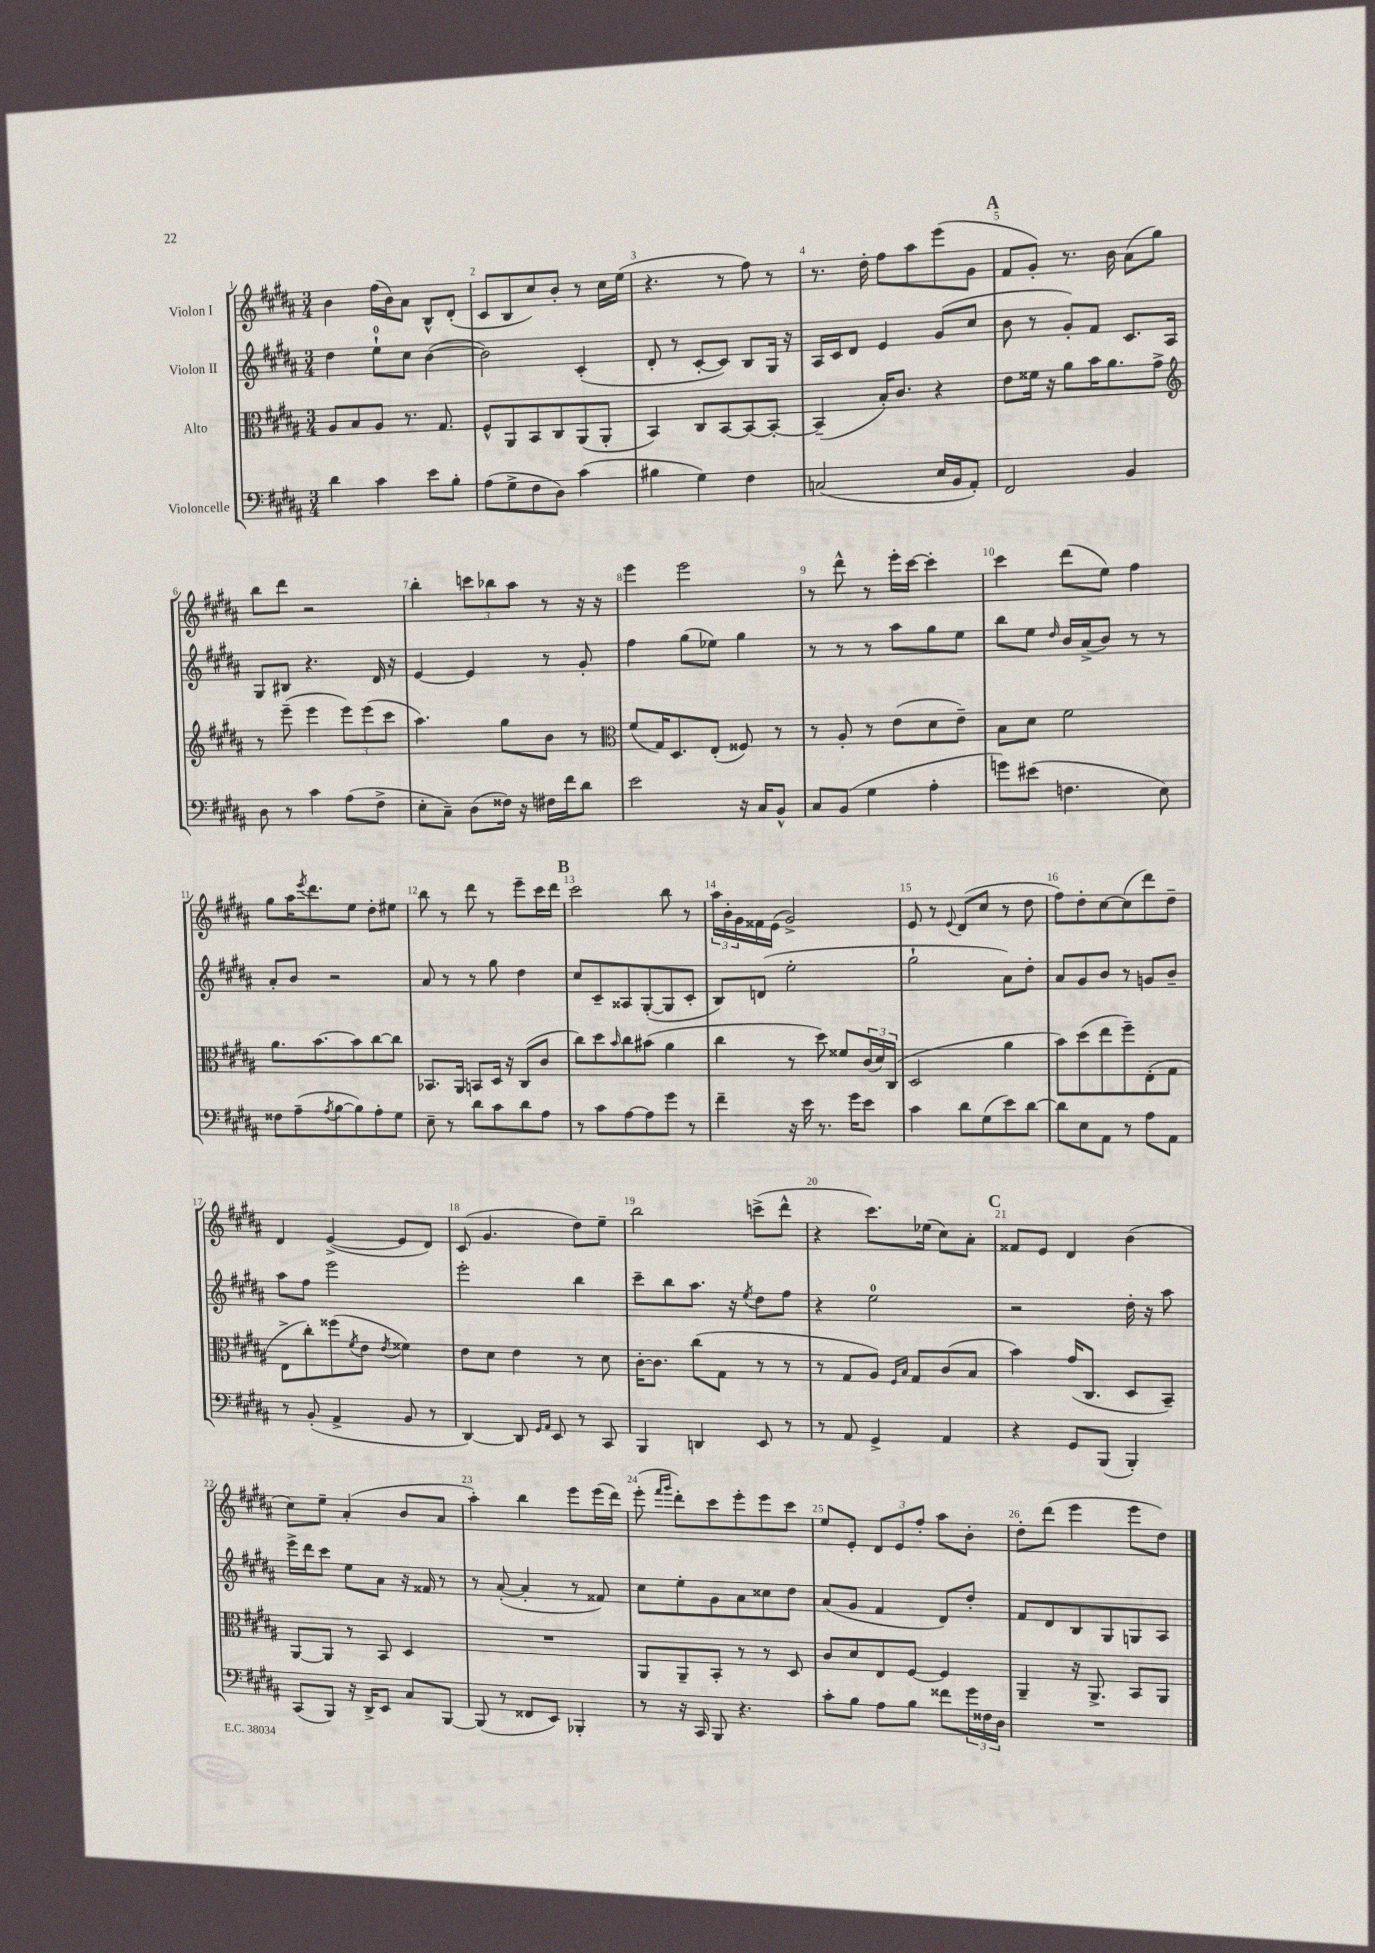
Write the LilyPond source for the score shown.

<<
\new StaffGroup <<
\new Staff = "s0" \with { instrumentName = "Violon I" } {
    \clef treble \key b \major \numericTimeSignature \time 3/4
    b'4 fis''16( b'16) ais'8 b8-^ dis'8-.( |
    cis'8 b8 cis''8) b'8-. r8 cis''16 e''16( |
    r4. r8 fis''8) r8 |
    r8. dis''16-. fis''8 ais''8 e'''8( gis'8 |
    \mark \markup { \bold "A" } fis'8 gis'8-.) r8. b'16 ais'8( gis''8) |
    b''8 dis'''8 r2 |
    b''4-. \tuplet 3/2 { c'''8 bes''8 ais''8 } r8 r16 r16 |
    e'''4 e'''2 |
    r8 dis'''8-^ r8 e'''16-. cis'''16~ cis'''4-. |
    cis'''4 dis'''8( e''8) fis''4 |
    gis''8 ais''16 \acciaccatura { e'''8 } dis'''8. e''8 dis''8-. eis''8 |
    b''8 r8 dis'''8 r8 e'''8-- cis'''16 dis'''16 |
    \mark \markup { \bold "B" } cis'''2 b''8 r8 |
    \tuplet 3/2 { ais''16 b'16-. gis'16 } fisis'16 e'16( gis'2->) |
    e'8 r8 \appoggiatura { e'8 } dis'8( cis''8 r8 dis''8 |
    fis''8) dis''8-. cis''8~ cis''8( dis'''8) dis''8-- |
    dis'4 e'4~->( e'8 dis'8) |
    cis'8( gis'4. dis''8) e''8-- |
    b''2 c'''8->( dis'''8-^ |
    r4 cis'''8.) ees''16( cis''8) ais'8-. |
    \mark \markup { \bold "C" } fisis'8 e'8 dis'4 b'4( |
    cis''8) e''8-- ais'4-.( b'8 ais'8 |
    ais''4-.) b''4 e'''8 e'''16( dis'''16) |
    e'''8-.( \grace { fis'''16 gis'''16 } dis'''8-.) cis'''8 e'''8-. e'''8 cis'''8 |
    e''8 e'8-. \tuplet 3/2 { dis'8 e'8 fis''8-. } ais''8 b'8-. |
    dis''8-. dis'''8( e'''4 e'''8 dis''8) \bar "|." |
}
\new Staff = "s1" \with { instrumentName = "Violon II" } {
    \clef treble \key b \major \numericTimeSignature \time 3/4
    dis''4 e''8-0-! cis''8 b'4~( |
    b'2) cis'4-.( |
    dis'8-. r8 cis'8~-. cis'8) b8 gis16 r16 |
    ais16 cis'16 dis'8 e'4 gis'8( cis''8 |
    \mark \markup { \bold "A" } b'8 r8 gis'8-.) fis'8 cis'8. ais16 |
    gis8 bis8 r4. dis'16 r16 |
    e'4~ e'4 r8 gis'8-. |
    fis''4 gis''8( ees''8) gis''4 |
    r8 r8 r8 ais''8 gis''8 e''8 |
    b''8 e''8 \grace { dis''16 } b'16 ais'16->( b'8) r8 r8 |
    ais'8-. b'8 r2 |
    ais'8 r8 r8 gis''8 dis''4 |
    \mark \markup { \bold "B" } cis''8 cis'8-- aisis8 gis8~-.( gis8 cis'8-. |
    b8) d'8( e''2-. |
    gis''2-! ais'8) dis''8-. |
    ais'8 gis'8 b'8 r8 g'8 b'8-- |
    ais''8 fis''8 e'''2 |
    e'''2-. b''4 |
    cis'''8-- b''8 ais''8. r16 \acciaccatura { e''8 } dis''8 fis''8 |
    r4 e''2-0 |
    \mark \markup { \bold "C" } r2 dis''16-. r16 ais''8 |
    e'''16-> dis'''16 cis'''8 e''8 ais'8 r16 fisis'16 r8 |
    r8 ais'8~-.( ais'4-. r8 fisis'8) |
    cis''8 e''8-. gis'8 ais'8 cisis''8 dis''8 |
    ais'8( gis'8 fis'4 dis'8) dis''8-. |
    fis'8 dis'8 b8 gis8 g8 ais8 \bar "|." |
}
\new Staff = "s2" \with { instrumentName = "Alto" } {
    \clef alto \key b \major \numericTimeSignature \time 3/4
    ais8 b8 ais8 r8. gis8. |
    fis8-^ ais,8 b,8 cis8 ais,8( ais,8-. |
    b,4) cis8 b,8~ b,8~ b,8~-. |
    b,4--( b16-.) cis'8. r4 |
    \mark \markup { \bold "A" } e'8 fisis'16 r16 ais'8 b'16 ais'8. gis'8-> |
    \clef treble r8 e'''8--( e'''4 \tuplet 3/2 { e'''8) e'''8( cis'''8 } |
    ais''4.) gis''8 b'8 r8 |
    \clef alto fis'8( gis16) dis8. e8-.( fisis8) r8 |
    r8 ais8-. r8 e'8( dis'8 e'8--) |
    b8 dis'8 fis'2 |
    ais'8. b'8.~ b'8 cis''8~ cis''8 |
    bes,8. ais,16 b,8 dis16 r16 cis8( cis'8 |
    \mark \markup { \bold "B" } cis''8) dis''8 \grace { b'16 } cis''8 bis'8( ais'4 |
    cis''4 r8 dis''8) fisis'8 \tuplet 3/2 { cis'16( dis'16) cis16( } |
    dis2 ais'4 |
    b'8) dis''8( e''8 fis''8--) e8-.( gis8 |
    e8-> cis''8-.) fisis''8( \acciaccatura { fis'8 } e'8 \acciaccatura { e'8 } fisis'4) |
    e'8 dis'8 e'4 r8 dis'8 |
    cis'16~-. cis'8. cis''8( gis8 r8 r8 |
    r8 gis8 ais8) \grace { fis16 b16 } gis8 cis'8( b8 |
    \mark \markup { \bold "C" } b'4) gis'16( cis8. dis8 b,8--) |
    ais,8~ ais,8 r8 b,8 dis4 |
    R2. |
    ais,8 ais,8-- b,8-. r8 r8 dis8 |
    cis'8 dis'8 e8 fis8~ fis4 |
    ais,4-- r16 ais,8.-> b,8 ais,8 \bar "|." |
}
\new Staff = "s3" \with { instrumentName = "Violoncelle" } {
    \clef bass \key b \major \numericTimeSignature \time 3/4
    dis'4 cis'4 e'8 b8-. |
    ais8( gis8-> fis8 dis8) cis'4( |
    bis4 gis4) fis4 |
    c2( e16 b,16 ais,8-.) |
    \mark \markup { \bold "A" } fis,2 b,4 |
    dis8 r8 cis'4 ais8( fis8-> |
    e8-. cis8--) dis8( fisis16) r16 fis16 fis'16 dis'8 |
    e'2 r16 cis16 b,8-^ |
    cis8 b,8( gis4 ais4-. |
    g'8) eis'8( f4. e8) |
    fisis8 ais8--( \acciaccatura { ais8 } b8~ b8) ais8-. gis8 |
    e8-- r8 dis'8 cis'8 dis'8 ais8 |
    \mark \markup { \bold "B" } r8 cis'8 ais8~ ais8 gis'8 r8 |
    fis'4-- r16 e'16 r8. gis'16 e'8 |
    cis'4 dis'8 gis8( e'8) dis'8~ |
    dis'8 e8 ais,8 r8 ais8 ais,8 |
    r8 b,8-.( ais,4-> b,8 r8 |
    dis,4~) dis,8 \grace { gis,16 ais,16 } e,8 r8 cis,8 |
    b,,4 d,4 e,8 r8 |
    r8 ais,8 gis,4-> ais,4 |
    \mark \markup { \bold "C" } r4 gis,8 b,,8( b,,4-.) |
    cis,8( b,,8) r16 dis,16-> e,8 cis8 b,,8~ |
    b,,8( r8 fisis,8 e,8) bes,,4-. |
    r8 r16 cis,16 b,,8 r4. |
    cis'8-. b8 ais8 b8 fisis'8 \tuplet 3/2 { gis'16 fisis16 dis16 } |
    R2. \bar "|." |
}
>>
>>
\layout { \context { \Score \override BarNumber.break-visibility = ##(#f #t #t) barNumberVisibility = #all-bar-numbers-visible } }
